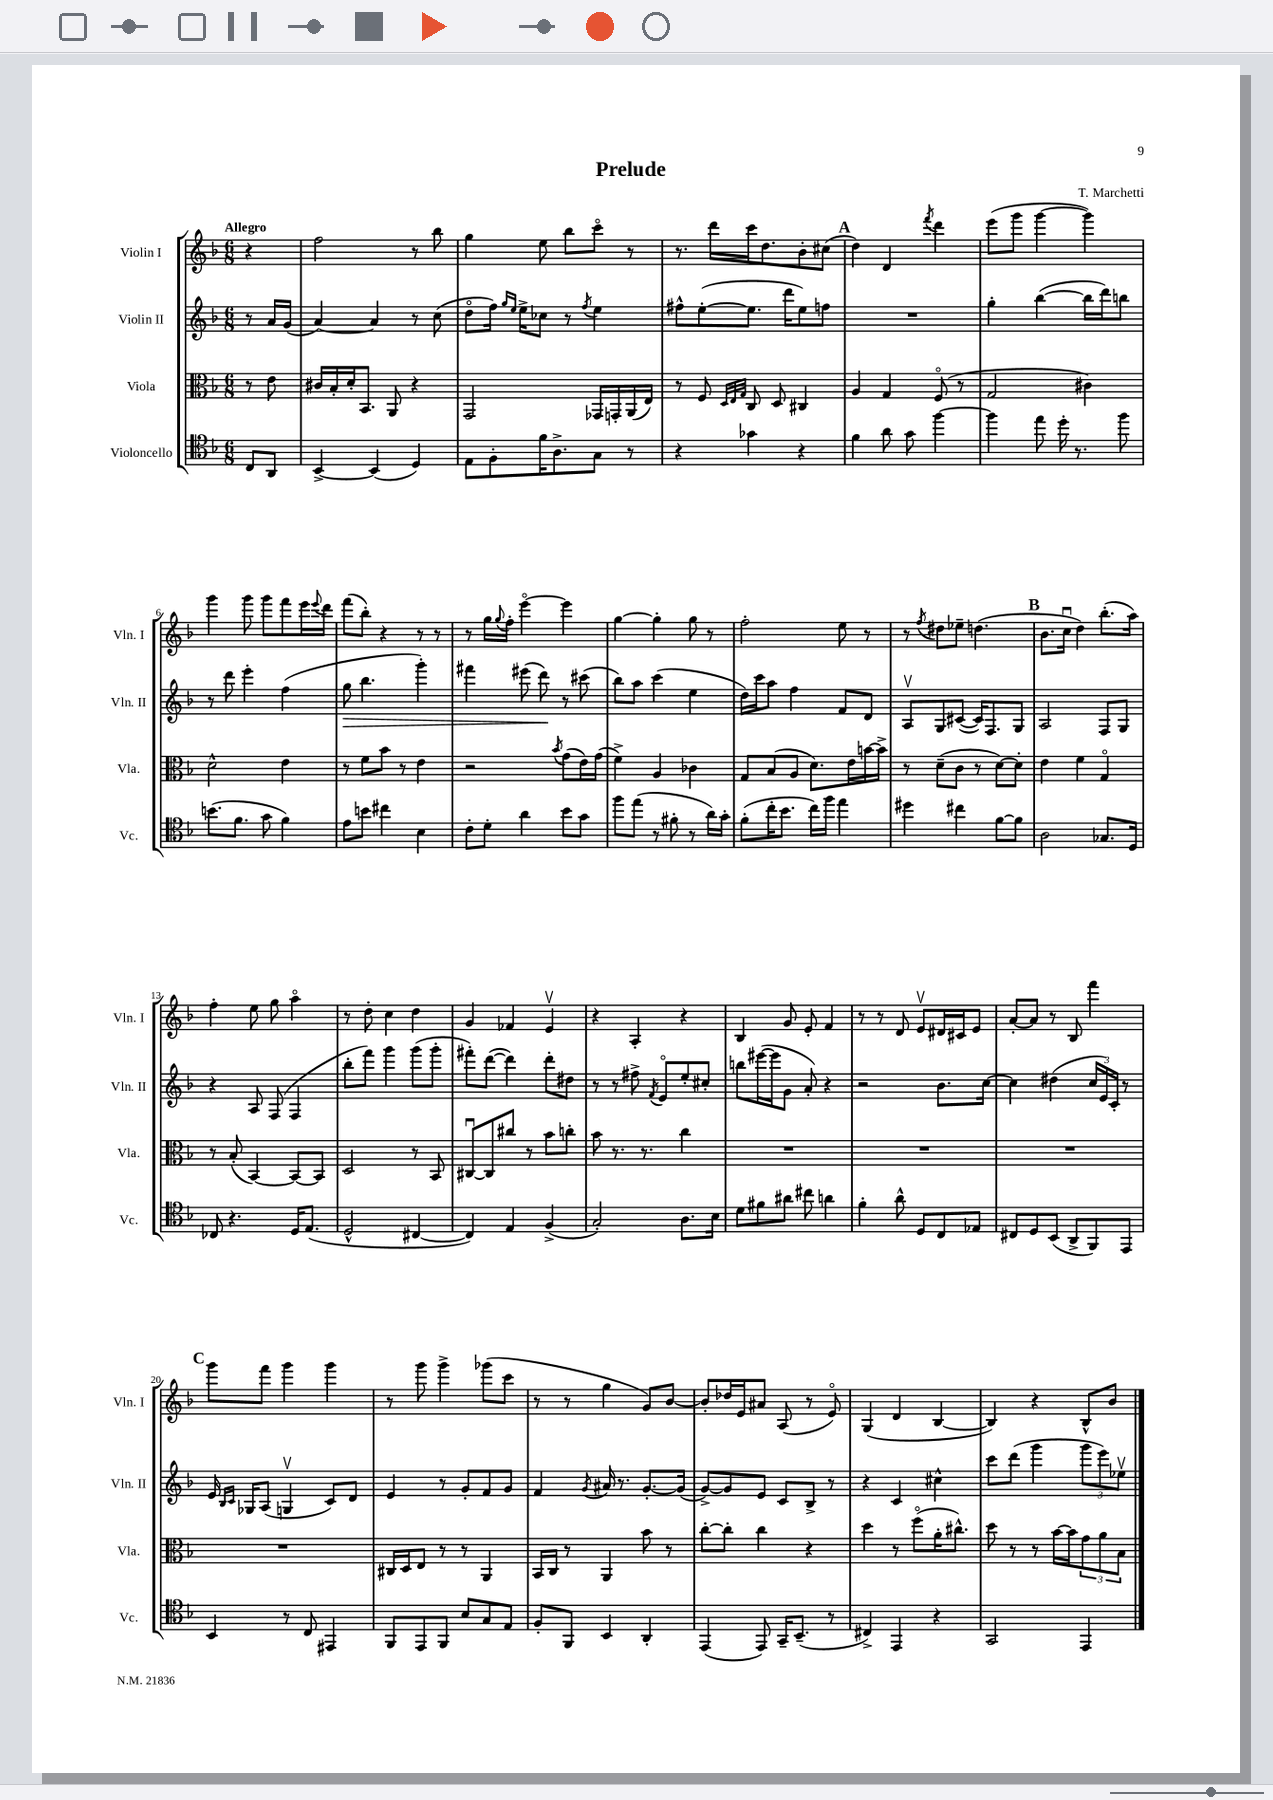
\header { title = "Prelude" composer = "T. Marchetti" }
<<
\new StaffGroup <<
\new Staff = "s0" \with { instrumentName = "Violin I" shortInstrumentName = "Vln. I" } {
    \clef treble \key f \major \numericTimeSignature \time 6/8 \partial 4 \tempo "Allegro"
    r4 |
    f''2 r8 bes''8 |
    g''4 e''8 bes''8 c'''8\flageolet r8 |
    r8. d'''16 c'''16 d''8. bes'8-. cis''8( |
    \mark \markup { \bold "A" } d''4) d'4 \acciaccatura { f'''8 } d'''4 |
    e'''8( g'''8 g'''4~ g'''4) |
    g'''4 g'''8 g'''8 f'''8 e'''16 \appoggiatura { e'''8 } d'''16 |
    f'''8( bes''8-.) r4 r8 r8 |
    r8 g''16 \appoggiatura { g''8 } f''16-. e'''4~\flageolet e'''4 |
    g''4~ g''4-. g''8 r8 |
    f''2-. e''8 r8 |
    r8 \acciaccatura { f''8 } dis''8 ees''8-- d''4.( |
    \mark \markup { \bold "B" } bes'8. c''16\downbow d''4) bes''8.-.( a''16) |
    f''4-. e''8 g''8 a''4\flageolet |
    r8 d''8-. c''4 d''4 |
    g'4 fes'4 e'4\upbow |
    r4 a4-. r4 |
    bes4 g'8 e'8-. f'4 |
    r8 r8 d'8 e'8\upbow dis'16 cis'16 e'8 |
    a'8~-. a'8 r8 bes8 f'''4 |
    \mark \markup { \bold "C" } g'''8 f'''8 g'''4 g'''4 |
    r8 g'''8 g'''4-> ges'''8( c'''8 |
    r8 r8 g''4 g'8) bes'8~ |
    bes'8-. des''16 e'16 ais'8 a8( r8 e'8\flageolet) |
    g4( d'4 bes4~ |
    bes4) r4 bes8-^ bes'8 \bar "|." |
}
\new Staff = "s1" \with { instrumentName = "Violin II" shortInstrumentName = "Vln. II" } {
    \clef treble \key f \major \numericTimeSignature \time 6/8 \partial 4
    r8 a'16 g'16( |
    a'4~) a'4 r8 c''8( |
    d''8\flageolet f''16) \grace { g''16 e''16 } e''16-> ces''8 r8 \acciaccatura { f''8 } e''4 |
    fis''8-^ e''8~-.( e''8. d'''16 e''8) f''8 |
    \mark \markup { \bold "A" } R2. |
    g''4-. bes''4~( bes''16 d'''16) b''8 |
    r8 d'''8 e'''4-. f''4( |
    g''8\> bes''4. g'''4-.) |
    fis'''4 eis'''8( d'''8\!) r8 cis'''8( |
    bes''8) a''8 c'''4( e''4 |
    d''16) c'''16 a''8 f''4 f'8 d'8 |
    a8\upbow g8 cis'8~( cis'16) f8. g8 |
    \mark \markup { \bold "B" } a2 f8 g8 |
    r4 a8 f8( f4 |
    bes''8-. f'''8) g'''4 g'''8( g'''8-. |
    fis'''8-.) d'''8~( d'''4) d'''8-. dis''8 |
    r8 r8 fis''8-> \acciaccatura { f'8 } e'8\flageolet e''8-. cis''8-. |
    b''8 eis'''16~( eis'''16 g'8 a'8-.) r4 |
    r2 bes'8. c''16~ |
    c''4 dis''4( \tuplet 3/2 { c''16 e'16) c'16-. } r8 |
    \mark \markup { \bold "C" } e'16 \grace { bes16 c'16 } ges16 a8( g4\upbow c'8) d'8 |
    e'4 r8 g'8-. f'8 g'8 |
    f'4 \acciaccatura { g'8 } ais'16 r8. g'8.~-. g'16( |
    g'8~->) g'8 e'8 c'8 bes8-> r8 |
    r4 c'4 cis''4-^ |
    c'''8 d'''8( g'''4 \tuplet 3/2 { g'''8 e'''8) ees''8\upbow } \bar "|." |
}
\new Staff = "s2" \with { instrumentName = "Viola" shortInstrumentName = "Vla." } {
    \clef alto \key f \major \numericTimeSignature \time 6/8 \partial 4
    r8 e'8 |
    cis'16 bes16-. d'16-. bes,8. a,8 r4 |
    g,2 ges,16 g,16-. a,16( e16) |
    r8 f8 \grace { d32 e32 g32 } c8 d8 cis4 |
    \mark \markup { \bold "A" } a4 g4 f8\flageolet( r8 |
    g2 cis'4) |
    d'2-^ e'4 |
    r8 f'8 bes'8 r8 e'4 |
    r2 \acciaccatura { bes'8 } g'8( e'16) g'16( |
    f'4->) a4 ces'4 |
    g8 bes8( a8 d'8.) e'16 b'16~ b'16-> |
    r8 d'8--( c'8 r8 d'8~) d'8-. |
    \mark \markup { \bold "B" } e'4 f'4 g4\flageolet |
    r8 bes8-.( bes,4~) bes,8~ bes,8 |
    d2 r8 bes,8 |
    cis8~\downbow cis8 cis''8 r8 bes'8 c''8-. |
    bes'8 r8. r8. c''4 |
    R2. |
    R2. |
    R2. |
    \mark \markup { \bold "C" } R2. |
    cis16 d16 e8 r8 r8 a,4 |
    bes,16 c16 r8 a,4 bes'8 r8 |
    c''8~-. c''8-. c''4 r4 |
    d''4 r8 f''8\flageolet( a'16-. cis''8.-^) |
    d''8 r8 r8 bes'16~ bes'16 \tuplet 3/2 { g'8 a'8 bes8 } \bar "|." |
}
\new Staff = "s3" \with { instrumentName = "Violoncello" shortInstrumentName = "Vc." } {
    \clef tenor \key f \major \numericTimeSignature \time 6/8 \partial 4
    c8 a,8 |
    bes,4~-> bes,4( d4) |
    e8 f8-. f'16 a8.-> g8 r8 |
    r4 ges'4 r4 |
    \mark \markup { \bold "A" } f'4 a'8 g'8 f''4~ |
    f''4 e''8 d''16-. r8. f''8 |
    b'8.( f'8. g'8 f'4) |
    e'8 b'8 cis''4 bes4 |
    c'8-. d'8-. a'4 bes'8 g'8 |
    f''8 e''8( r8 fis'8-. r8 a'16) g'16-. |
    f'8-.( c''16-. bes'8. c''16) f''16 e''4 |
    dis''4 cis''4 f'8~ f'8 |
    \mark \markup { \bold "B" } a2 ges8. d16 |
    ces8 r4. d16 e8.( |
    d2-^ cis4~ |
    cis4) e4 f4->( |
    g2-.) a8. bes16 |
    d'8 fis'8 ais'8 cis''8 a'4 |
    f'4-. a'8-^ d8 c8 ees8 |
    cis8 d8 bes,8( a,8-> f,8) e,8 |
    \mark \markup { \bold "C" } bes,4 r8 c8 eis,4 |
    f,8 e,8 f,8 bes8 g8 e8 |
    f8-. f,8 bes,4 a,4-. |
    e,4( e,8) g,16-- bes,8.--( r8 |
    cis4->) e,4 r4 |
    g,2 e,4 \bar "|." |
}
>>
>>
